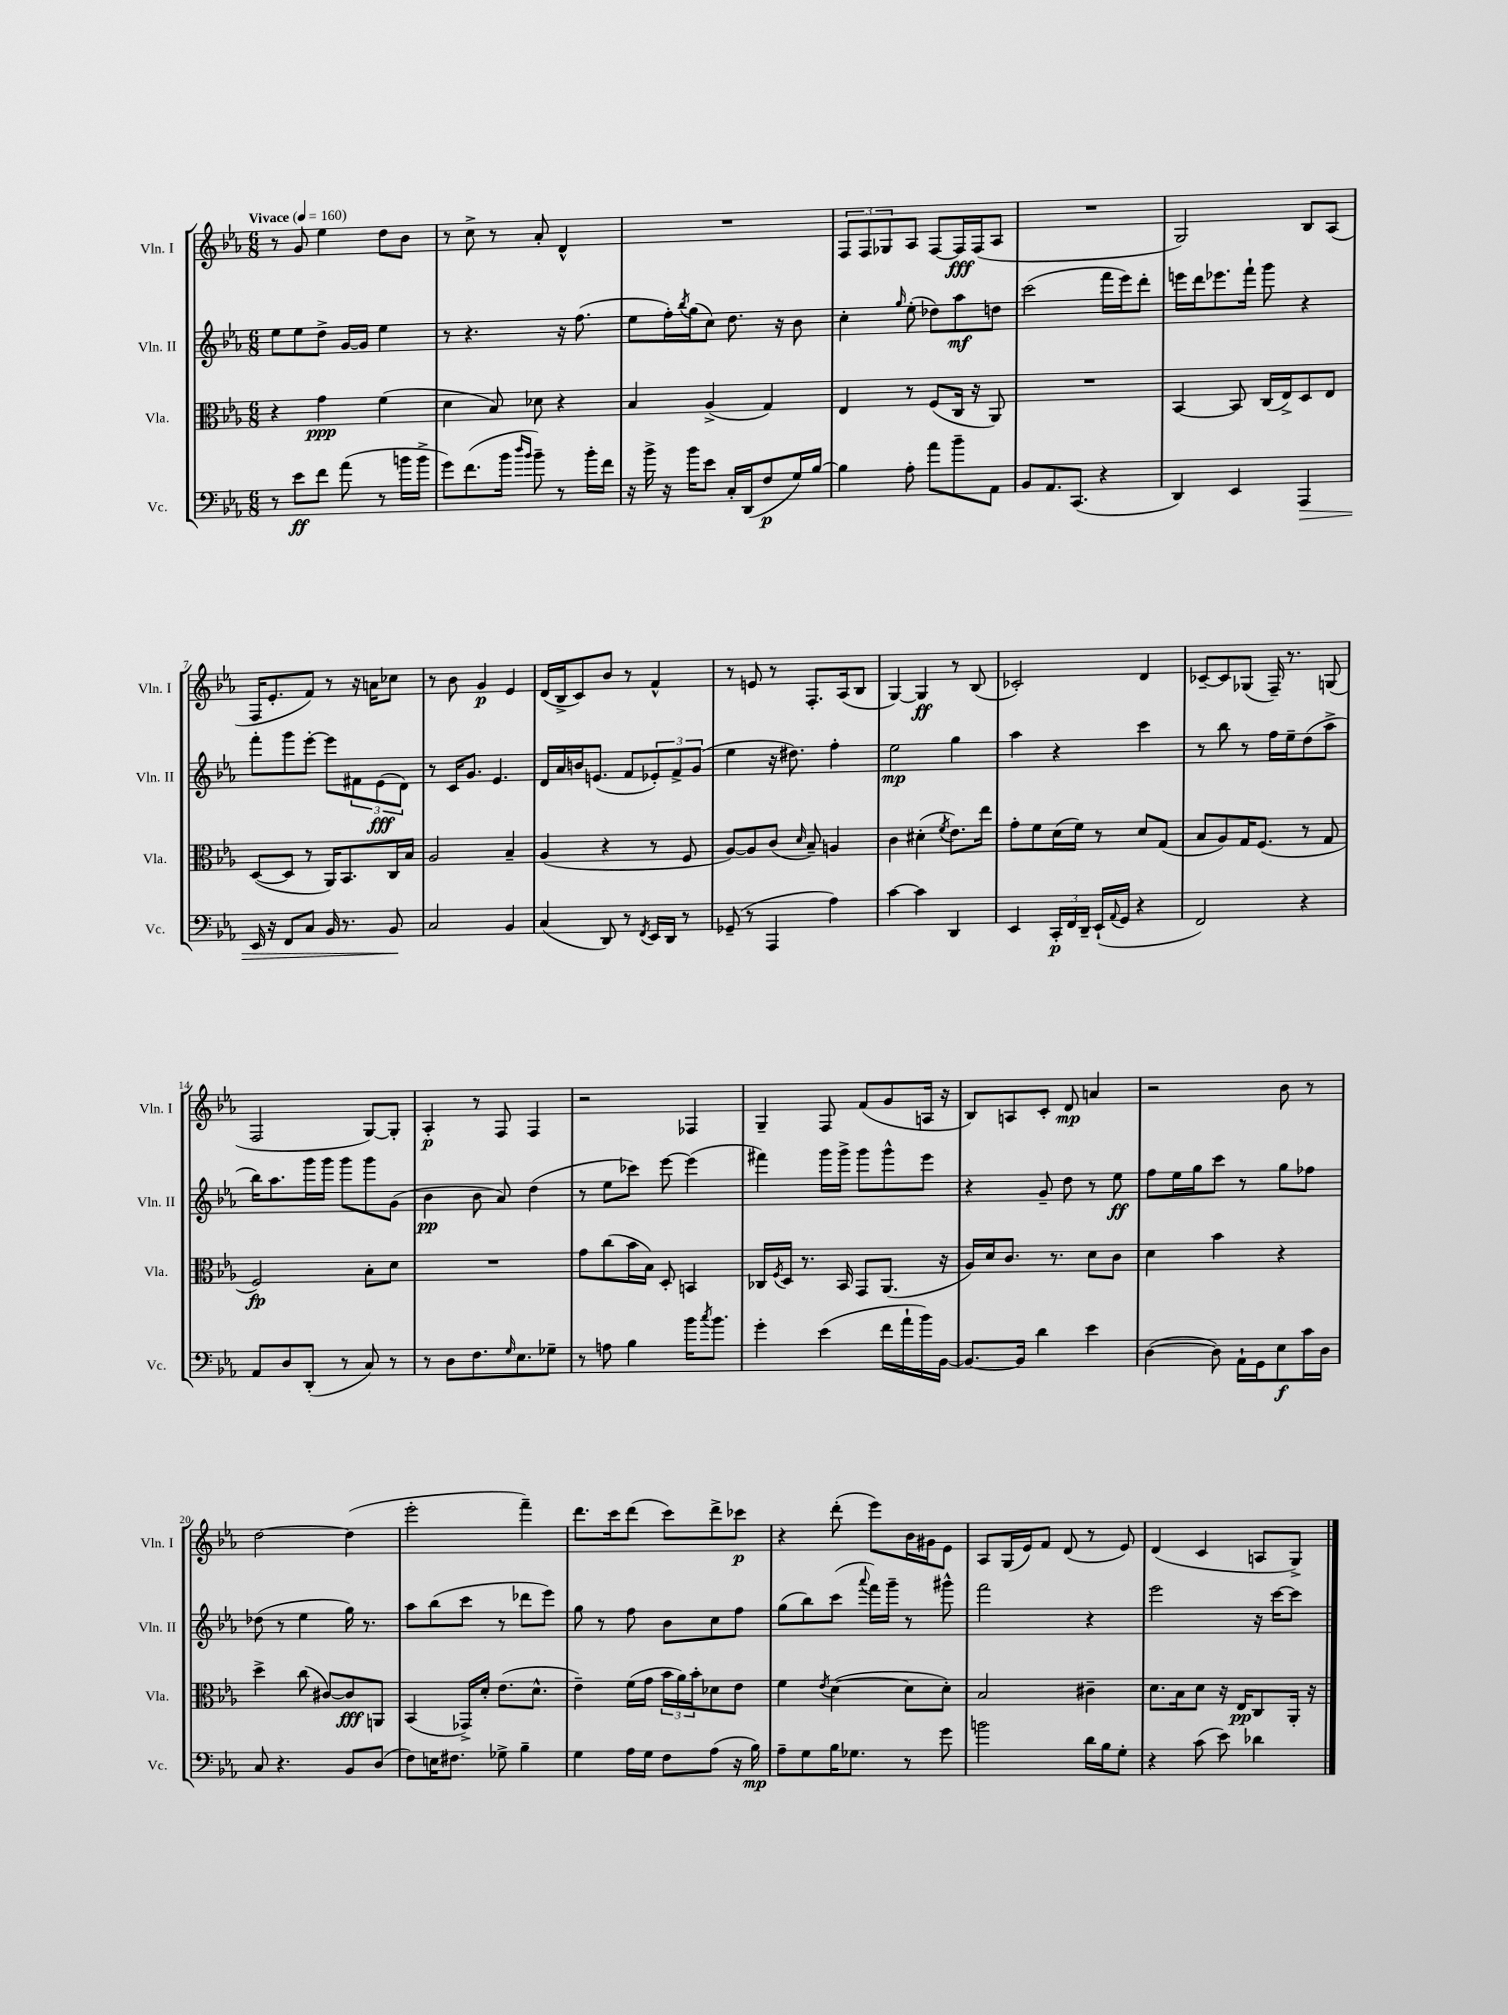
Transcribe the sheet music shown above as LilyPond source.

<<
\new StaffGroup <<
\new Staff = "s0" \with { instrumentName = "Vln. I" shortInstrumentName = "Vln. I" } {
    \clef treble \key ees \major \numericTimeSignature \time 6/8 \tempo "Vivace" 4 = 160
    r8 g'8 ees''4 d''8 bes'8 |
    r8 c''8-> r8 aes'8-. d'4-^ |
    R2. |
    \tuplet 3/2 { f8 f8 ges8 } aes8 f8~ f16\fff f16( aes8 |
    R2. |
    g2) bes8 aes8( |
    f16 ees'8.-. f'8) r8 r16 a'16 ces''8 |
    r8 bes'8 g'4\p ees'4 |
    d'16( bes16-> c'8) bes'8 r8 f'4-^ |
    r8 e'8 r8 f8.-. aes16( bes8 |
    g4~) g4\ff r8 bes8( |
    ces'2-.) d'4 |
    ces'8~-- ces'8 ges8( f16--) r8. g8( |
    f2 g8~) g8-. |
    aes4-.\p r8 f8 f4 |
    r2 fes4 |
    g4-- f8 f'8( g'8 a16 r16 |
    bes8) a8 c'8-. d'8\mp a'4 |
    r2 bes'8 r8 |
    d''2~ d''4( |
    ees'''2-. f'''4--) |
    d'''8. c'''16 d'''8( c'''8) d'''8-> ces'''8\p |
    r4 d'''8-.( ees'''8) bes'16 gis'16 ees'8 |
    aes8 g16( ees'16) f'8 d'8( r8 ees'8) |
    d'4( c'4 a8 g8->) \bar "|." |
}
\new Staff = "s1" \with { instrumentName = "Vln. II" shortInstrumentName = "Vln. II" } {
    \clef treble \key ees \major \numericTimeSignature \time 6/8
    ees''8 ees''8 d''8-> g'16~ g'16 ees''4 |
    r8 r4. r16 f''8.( |
    ees''8 f''16-.) \acciaccatura { bes''8 } g''16( c''8) d''8. r16 bes'8 |
    c''4-. \grace { g''16 } ees''8-.( des''8) aes''8\mf d''8 |
    c'''2( f'''16 ees'''16) d'''8-. |
    e'''16 d'''16 ees'''8. f'''16-! g'''8 r4 |
    f'''8-. g'''8 ees'''8~-. ees'''8 \tuplet 3/2 { fis'8 ees'8\fff( d'8) } |
    r8 c'16 g'8. ees'4. |
    d'16 aes'16 b'16 e'8.( f'8 \tuplet 3/2 { ees'8-.) f'8-> g'8( } |
    ees''4 r16 dis''8.) f''4-. |
    ees''2\mp g''4 |
    aes''4 r4 c'''4 |
    r8 bes''8 r8 f''16 ees''16-- d''8( aes''8-> |
    bes''16) aes''8. g'''16 g'''16 g'''8 g'''8 g'8( |
    bes'4\pp bes'8 aes'8) d''4( |
    r8 ees''8 ces'''8) ees'''8~ ees'''4( |
    fis'''4) g'''16 g'''16-> g'''8 g'''8-^ ees'''8 |
    r4 g'8-- d''8 r8 ees''8\ff |
    f''8 ees''16 g''16 c'''8 r8 g''8 fes''8 |
    des''8( r8 ees''4 g''16) r8. |
    aes''8 bes''8( c'''8 r8 des'''8 ees'''8) |
    g''8 r8 f''8 bes'8 c''8 f''8 |
    g''8( bes''8) c'''8( \appoggiatura { aes'''8 } f'''16) g'''16-- r8 gis'''8-^ |
    f'''2 r4 |
    ees'''2 r16 c'''16~ c'''8 \bar "|." |
}
\new Staff = "s2" \with { instrumentName = "Vla." shortInstrumentName = "Vla." } {
    \clef alto \key ees \major \numericTimeSignature \time 6/8
    r4 g'4\ppp f'4( |
    d'4 bes8) des'8 r4 |
    bes4 aes4->( g4) |
    ees4 r8 f8( c16 r16 aes,8) |
    R2. |
    bes,4~ bes,8 c16( ees16->) d8 ees8 |
    d8~( d8 r8 aes,16) bes,8. c16 bes16 |
    aes2 bes4-- |
    aes4( r4 r8 f8 |
    aes8~) aes8 c'8( \grace { d'16 } bes8--) a4 |
    c'4 dis'4-.( \acciaccatura { f'8 } ees'8.) ees''16 |
    g'8-. f'8 d'16( f'16) r8 d'8 g8( |
    bes8 aes8) g16 f8.( r8 g8 |
    f2\fp) bes8-. d'8 |
    R2. |
    g'8 c''8( bes'16 bes16) d8-. b,4 |
    ces16 \acciaccatura { f8 } d16 r8. bes,16 g,8 aes,8.( r16 |
    aes16) d'16 c'8. r8. d'8 c'8 |
    d'4 bes'4 r4 |
    d''4-> c''8( cis'8~) cis'8\fff a,8 |
    bes,4( ges,16->) d'16-. ees'8.( d'8.-^ |
    ees'4--) f'16( g'16 \tuplet 3/2 { bes'16 aes'16) bes'16-. } des'8 ees'8 |
    f'4 \acciaccatura { ees'8 } d'4~( d'8 d'8-.) |
    bes2 cis'4-- |
    d'8. bes16 d'8 r16 ees16\pp c8 aes,16-. r16 \bar "|." |
}
\new Staff = "s3" \with { instrumentName = "Vc." shortInstrumentName = "Vc." } {
    \clef bass \key ees \major \numericTimeSignature \time 6/8
    r8 ees'8\ff f'8 aes'8( r8 b'16 b'16-> |
    g'8) f'8.( bes'16 \grace { d''16 bes'16 } bes'8--) r8 bes'16-. f'16 |
    r16 bes'16-> r16 bes'16 ees'8 c16-. d,16( f8\p g16) bes16~ |
    bes4 aes8-. aes'8 bes'8-- aes,8 |
    bes,8 aes,8. c,8.( r4 |
    d,4) ees,4 aes,,4\> |
    ees,16 r16 f,8 c8 bes,16 r8. bes,8\! |
    c2 bes,4 |
    c4( d,8) r8 \acciaccatura { f,8 } ees,16 d,16 r8 |
    ges,8--( r8 aes,,4 aes4) |
    c'4~ c'4 d,4 |
    ees,4 \tuplet 3/2 { c,16-.\p f,16 d,16-- } ees,16-!( \appoggiatura { aes,8 } g,16 r4 |
    f,2) r4 |
    aes,8 d8 d,8-.( r8 c8) r8 |
    r8 d8 f8. \grace { g16 } ees8. ges8-- |
    r8 a8 bes4 bes'16 \acciaccatura { c''8 } bes'8. |
    g'4-. ees'4( f'16 aes'16-! bes'16) bes,16~ |
    bes,8.~ bes,16 d'4 ees'4 |
    d4~( d8) aes,16-! g,16 ees8\f c'16 d16 |
    c8 r4. bes,8 d8( |
    f8) e16 fis8. ges8-> bes4-- |
    g4 aes16 g16 f8 aes8( r16 bes16\mp) |
    aes8-- g8 bes16 ges8. r8 g'8 |
    b'2 d'16 bes16 g8-. |
    r4 c'8( ees'8) des'4 \bar "|." |
}
>>
>>
